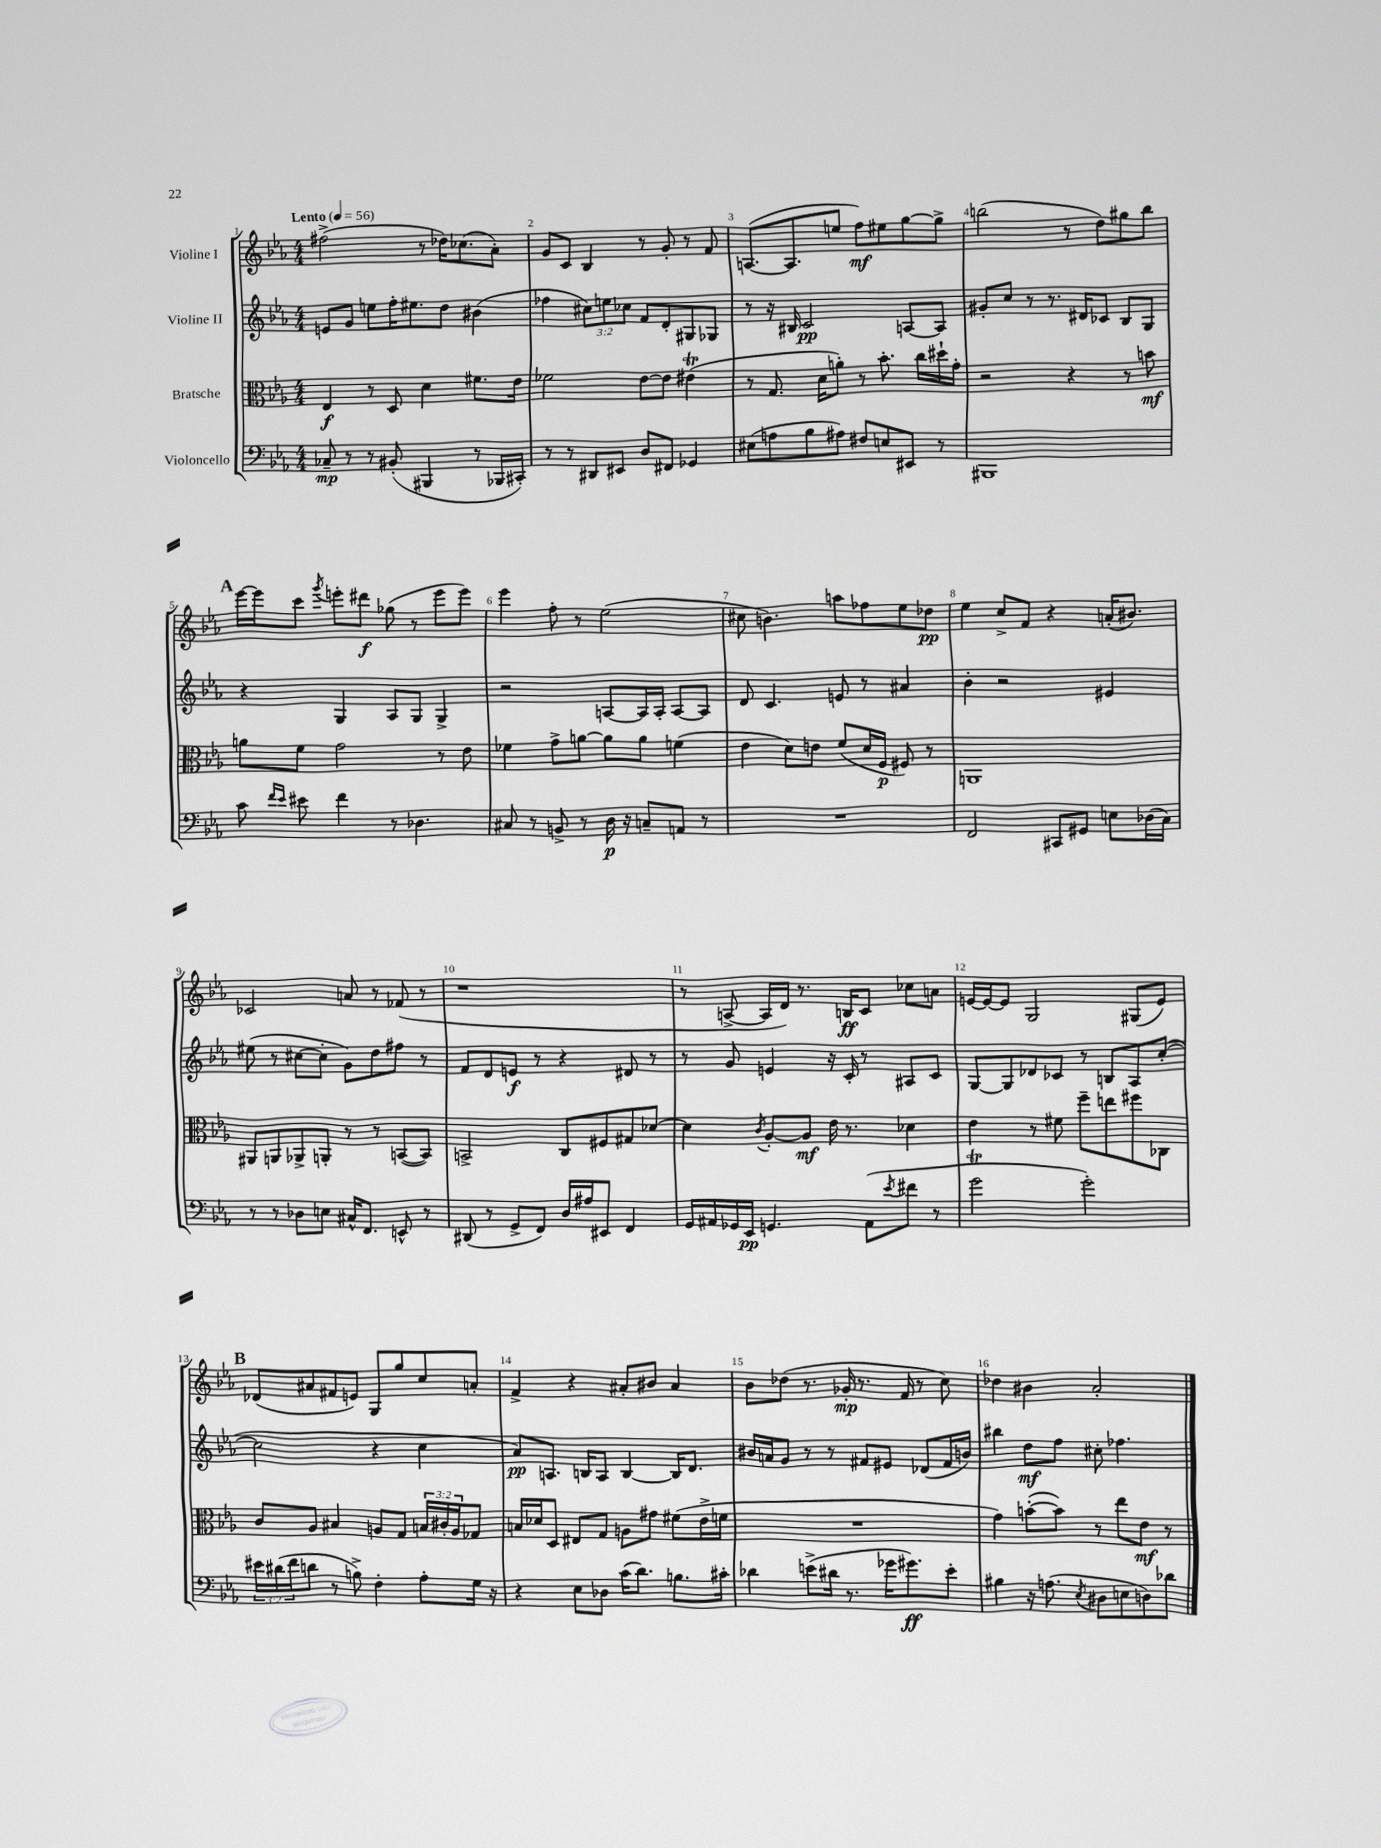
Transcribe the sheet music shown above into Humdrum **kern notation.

**kern	**kern	**kern	**kern
*staff4	*staff3	*staff2	*staff1
*clefF4	*clefC3	*clefG2	*clefG2
*k[b-e-a-]	*k[b-e-a-]	*k[b-e-a-]	*k[b-e-a-]
*M4/4	*M4/4	*M4/4	*M4/4
*MM56	*MM56	*MM56	*MM56
8C-~/	4E-/	8e/L	(2ff#^\
8r	.	8g/J	.
8r	8r	8ee\L	.
(8BB#'/	8D/	16ff'\K	.
.	.	8.ee#\	.
4BBB#/	4d\	.	8r
.	.	8dd\J	16dd-\LK)
.	.	.	(8.cc-\
8r	8.f#\L	(4b#\	.
16BBB-/LL	.	.	8a-'\J)
16CC#'/JJ)	16e-\Jk	.	.
=	=	=	=
8r	2f-\	4ff-\	8g/L
8r	.	.	8c/J
8DD#/L	.	12cc#\L)	4B-/
.	.	12ee\	.
8EE#/J	.	.	.
.	.	12cc-\J	.
8D/L	[8e-\L	8f/L	8r
8FF#/J	8e-\]J	8d'/	8g'/
4GG-/	(4e#\	8G#/	8r
.	.	8G-/J	8f/
=	=	=	=
(8E#\L	8r	8r	([8.A/L
8A\	8.G/	16r	.
.	.	16B#/	8.A/]
8B-\	.	2c/	.
.	16d\LK	.	.
8A#\J)	8a'\J)	.	8ee/J
8F#/L	8r	.	8ff\L)
8E/	8.b-'\	.	8ee#\
8EE#/J	.	[8A/L	[8gg\
.	16cc\LL	.	.
8r	16dd#`\	8A/]J	8gg^\]J
.	16g'\JJ	.	.
=	=	=	=
1BBB#	2r	8g#'/L	(2bb\
.	.	8cc/J	.
.	.	8r	.
.	.	8.r	.
.	4r	.	8r
.	.	16d#/LK	.
.	.	8c-/J	8dd\L)
.	8r	8B-/L	8gg#\
.	8b\	8G/J	8bb\J
=	=	=	=
8c\	8a\L	4r	[16eee-\LL
.	.	.	16eee-\]J
16qqf/LL	.	.	.
16qqe-/JJ	.	.	.
8e#\	8f\J	.	8ccc\J
.	.	.	8qggg/
4f\	2g\	4G/	8eee'\L
.	.	.	8ddd#\J
8r	.	8A-/L	(8gg-\
4.D-\	.	8G/J	8r
.	8r	4G^/	8eee\L
.	8e-\	.	8eee\J)
=	=	=	=
8C#/	4f-\	2r	4eee-\
8r	.	.	.
8BB^/	8g^\L	.	8ff'\
8r	[8a\J	.	8r
16D\	8a\]L	[8A/L	(2ee-\
16r	.	.	.
8C~/L	8a\J	16A/]L	.
.	.	16A'/JJ	.
8AA/J	(4f\	[8A/L	.
8r	.	8A/]J	.
=	=	=	=
1r	4e-\	8d/	8cc#\
.	.	4.c/	4.b\)
.	8d\L)	.	.
.	8e\J	.	.
.	(8f/L	8e/	8aa\L
.	16d/L	8r	8ff-\
.	16F/JJ	.	.
.	8F#/)	4a#/	8ee-\
.	8r	.	8dd-\J
=	=	=	=
2FF/	1AA	4b-'\	4ee-\
.	.	2r	8cc^/L
.	.	.	8f/J
8CC#/L	.	.	4r
8GG#/J	.	.	.
8E\L	.	4e#/	(16a'/LK
.	.	.	8.b#/J)
(16D-\L	.	.	.
16C\JJ)	.	.	.
=	=	=	=
8r	8AA#/L	(8ee#\	2c-/
8r	8AA/	8r	.
8D-\L	8AA-^/	[8cc#\L	.
8E\J	8AA'/J	8cc#'\]J	.
16C#^^/LK	8r	8g\L)	8a/
8.FF/J	.	.	.
.	8r	8dd\	8r
8EE^^/	([8BB/L	8ff#\J	(8f-/
8r	8BB/]J)	8r	8r
=	=	=	=
(8DD#/	2BB^/	8f/L	1r
8r	.	8d/	.
8GG^/L	.	8e/J	.
8FF/J)	.	8r	.
16D/LL	8C/L	4r	.
16A#/J	.	.	.
8EE#/J	8F#/	.	.
4FF/	8G#/	8d#/	.
.	[8d-/J	8r	.
=	=	=	=
16GG/LL	4d-\]	8r	8r
16AA#/	.	.	.
16GG-/	.	8g/	[8A^/
16EE-/JJ	.	.	.
.	8qc/	.	.
4.GG/	[8A-'/L	4e/	16A/]LL
.	.	.	16d/JJ)
.	8A-/]J	.	8.r
.	16e-\	16r	.
.	8.r	16c'/	16B/LK
(8AA#\L	.	8r	8c/J
8qe-/	.	.	.
8f#\J	4d-\	8A#/L	8cc-\L
8r	.	8c/J	8a\J
=	=	=	=
2g\	4e-\	[8G/L	[16e/LL
.	.	.	16e/_J
.	.	8G/]	8e/]J
.	8r	8d-/	2G/
.	8f#\	8c-/J	.
2g'\)	8ff~\L	8r	.
.	8ee\	8B/L	.
.	8ff#\	8A-/	(8G#/L
.	8C-\J	([8cc'/J	8e/J)
=	=	=	=
24e#\LL	8c/L	2cc\]	(8d-/L
(24d#\	.	.	.
24f\J	.	.	.
8d\J	8A-/J	.	8a#/
8r	4B#/	.	8f#/
8B^\)	.	.	8e/J)
4F'\	8A/L	4r	8G/L
.	8G/J	.	8gg/
8A-'\L	24B/LL	4cc\	8cc/
.	24c#'/	.	.
.	24A/J	.	.
16G\Jk	8G-/J	.	8a'/J
16r	.	.	.
=	=	=	=
4r	16B/LL	8a-/L)	4f^/
.	16d-/J	.	.
.	8D/J	8.A/J	.
8E-\L	8E#/L	.	4r
.	.	16B/LK	.
8D-\J	8G/J	8A/J	.
(16c\LK	8A\L	[4B/	8a#'/L
8.d\J)	.	.	.
.	8g#\J	.	8b#/J
8.B\L	(8f#\L	16B/]LK	4a#/
.	.	8.d/J	.
.	16e-^\L	.	.
16c#'\Jk	16f\JJ	.	.
=	=	=	=
4d-\	1r	16b#/LL	8b-\L
.	.	16a/J	.
.	.	8g/J	(8dd-\J
(8e^\L	.	8r	8.r
16d#\Jk	.	8r	.
8.r	.	.	16g-'/
.	.	8f#/L	8.r
16g-\LK	.	8e#/J	.
8.g#\)	.	.	16f/
.	.	(8d-/L	8r
8e'\J	.	16f#/L	8cc\)
.	.	16b/JJ)	.
=	=	=	=
4B#\	4g\)	4bb#\	4dd-\
16r	([8b'\L	8dd\L	4b#\
(8.A\	.	.	.
.	8b\]J)	8ff\J	.
8qE-/	.	.	.
8D#\L	8r	8cc#'\	2a-'/
8E\	8ee-\L	4.ff-\	.
8D\)	8e-\J	.	.
8d-\J	8r	.	.
==	==	==	==
*-	*-	*-	*-
